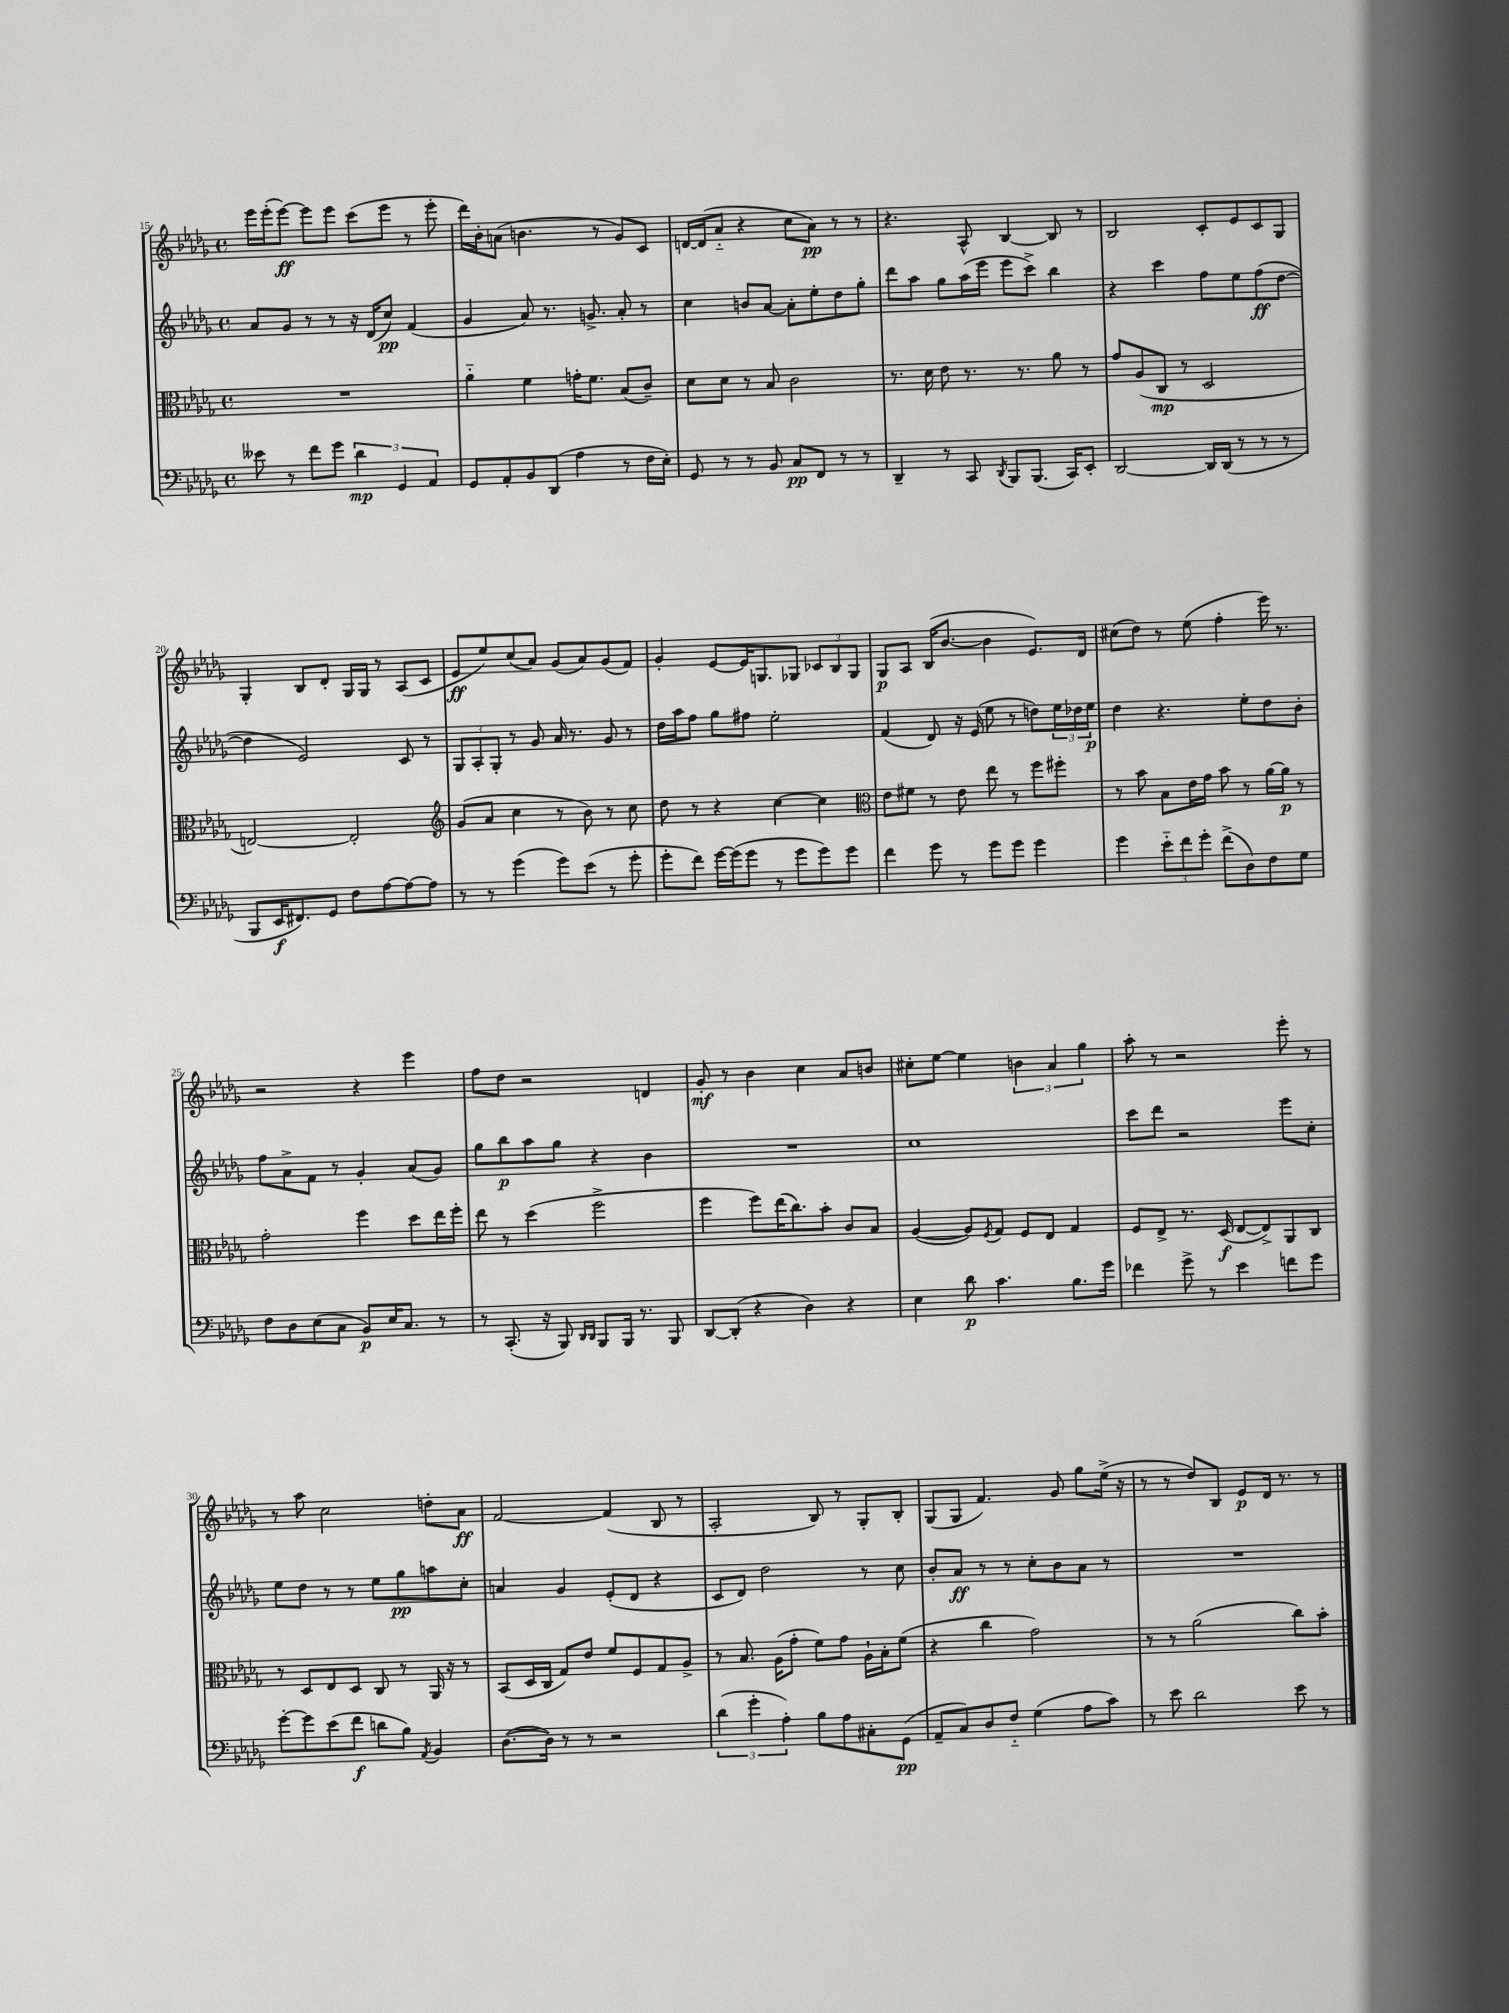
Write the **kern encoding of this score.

**kern	**dynam	**kern	**dynam	**kern	**dynam	**kern	**dynam
*part4	*part4	*part3	*part3	*part2	*part2	*part1	*part1
*staff4	*staff4	*staff3	*staff3	*staff2	*staff2	*staff1	*staff1
*clefF4	*	*clefC3	*	*clefG2	*	*clefG2	*
*k[b-e-a-d-g-]	*	*k[b-e-a-d-g-]	*	*k[b-e-a-d-g-]	*	*k[b-e-a-d-g-]	*
*M4/4	*	*M4/4	*	*M4/4	*	*M4/4	*
*met(c)	*	*met(c)	*	*met(c)	*	*met(c)	*
=15	=15	=15	=15	=15	=15	=15	=15
8e--X\	.	1r	.	8a-/L	.	16eee-\LL	.
.	.	.	.	.	.	(16eee-'\J	.
8r	.	.	.	8g-/J	.	[8eee-\J)	ff
8f\L	.	.	.	8r	.	8eee-\L]	.
8g-\J	.	.	.	8r	.	8eee-\J	.
6d-\	mp	.	.	16r	.	(8ccc\L	.
.	.	.	.	(16d-/KL	.	.	.
.	.	.	.	8cc/J)	pp	8eee-\J	.
6GG-/	.	.	.	.	.	.	.
.	.	.	.	(4f/	.	8r	.
6AA-/	.	.	.	.	.	.	.
.	.	.	.	.	.	8eee-'\	.
=16	=16	=16	=16	=16	=16	=16	=16
8GG-/L	.	4a-\	.	4g-/	.	16ddd-\LL)	.
.	.	.	.	.	.	16b-'\J	.
8AA-'/	.	.	.	.	.	(8an\J	.
8BB-/	.	4f\	.	8a-/)	.	4.bn\	.
(8DD-/J	.	.	.	8.r	.	.	.
4A-\	.	16gn'\KL	.	.	.	.	.
.	.	8.f\J	.	8.gn^/	.	.	.
.	.	.	.	.	.	8r	.
8r	.	(8B-/L	.	8a-'/	.	8g-/L)	.
16F\LL	.	8c~/J)	.	8r	.	8c/J	.
16E-'\JJ)	.	.	.	.	.	.	.
=17	=17	=17	=17	=17	=17	=17	=17
8GG-/	.	8d-\L	.	4cc\	.	[16dn/LL	.
.	.	.	.	.	.	(16d/J]	.
8r	.	8d-\J	.	.	.	8a-/J	.
8r	.	8r	.	8bn/L	.	4r	.
8BB-/	.	8B-/	.	[8a-/J	.	.	.
8C/L	pp	2c\	.	8a-'\L]	.	8cc\L	.
8FF/J	.	.	.	8ee-'\	.	8a-\J)	pp
8r	.	.	.	8dd-\	.	8r	.
8r	.	.	.	8gg-'\J	.	8r	.
=18	=18	=18	=18	=18	=18	=18	=18
4DD-~/	.	8.r	.	8ddd-\L	.	4.r	.
.	.	.	.	8aa-\J	.	.	.
.	.	16d-\	.	.	.	.	.
8r	.	8e-\	.	8gg-\L	.	.	.
8CC/	.	8.r	.	(16aa-\L	.	8A-^^/	.
.	.	.	.	16eee-\JJ	.	.	.
8qDD-/	.	.	.	.	.	.	.
8BBB-/L	.	.	.	8eee-\L	.	[4B-/	.
.	.	8.r	.	.	.	.	.
(8.BBB-/J	.	.	.	8ccc^\J)	.	.	.
.	.	8a-\	.	4bb-\	.	8B-/]	.
16CC/KL)	.	.	.	.	.	.	.
8EE-'/J	.	8r	.	.	.	8r	.
=19	=19	=19	=19	=19	=19	=19	=19
[2DD-/	.	8g-/L	.	4r	.	2B-/	.
.	.	(8A-/	.	.	.	.	.
.	.	8C/J	mp	4ccc\	.	.	.
.	.	8r	.	.	.	.	.
16DD-/LL]	.	2D-/	.	8ff\L	.	8c'/L	.
(16DD-/JJ	.	.	.	.	.	.	.
8r	.	.	.	8ee-\	.	8e-/	.
8r	.	.	.	(8ff\	ff	8c/	.
8r	.	.	.	[8dd-\J	.	8G-/J	.
!!LO:LB:g=z
=20	=20	=20	=20	=20	=20	=20	=20
8BBB-/L	.	[2En/)	.	4dd-\]	.	4G-'/	.
16EE-/K	f	.	.	.	.	.	.
8.FF#X/)	.	.	.	.	.	.	.
.	.	.	.	2e-/)	.	8B-/L	.
8GG-/J	.	.	.	.	.	8d-'/J	.
8F\L	.	2E'/]	.	.	.	16G-/LL	.
.	.	.	.	.	.	16G-/JJ	.
[8A-\	.	.	.	.	.	8r	.
8A-\_	.	.	.	8c/	.	(8A-/L	.
8A-\J]	.	.	.	8r	.	8c/J	.
=21	=21	=21	=21	=21	=21	=21	=21
*	*	*clefG2	*	*	*	*	*
8r	.	(8g-/L	.	12G-/L	.	8e-/L	ff
.	.	.	.	12A-'/	.	.	.
8r	.	8a-/J	.	.	.	8ee-/)	.
.	.	.	.	12G-'/J	.	.	.
(4g-\	.	4cc\	.	8r	.	(8cc/	.
.	.	.	.	8g-/	.	8a-/J)	.
8g-\L)	.	8r	.	16a-/	.	(8g-/L	.
.	.	.	.	8.r	.	.	.
(8e-\J	.	8b-\)	.	.	.	8a-/)	.
8r	.	8r	.	8g-/	.	(8g-/	.
8g-'\	.	8cc\	.	8r	.	8f/J)	.
=22	=22	=22	=22	=22	=22	=22	=22
8g-'\L	.	8dd-\	.	16dd-\LL	.	4g-'/	.
.	.	.	.	16aa-\J	.	.	.
8f\J)	.	8r	.	8ff\J	.	.	.
[16g-\LL	.	4r	.	8gg-\L	.	[8e-/L	.
(16g-\J]	.	.	.	.	.	.	.
8g-\J	.	.	.	8ff#X\J	.	16e-/K]	.
.	.	.	.	.	.	8.Gn/	.
8r	.	[4cc\	.	2ee-'\	.	.	.
8g-\L	.	.	.	.	.	8G-X/J	.
8g-\)	.	4cc\]	.	.	.	12c-X/L	.
.	.	.	.	.	.	12B-/	.
8g-\J	.	.	.	.	.	.	.
.	.	.	.	.	.	12G-/J	.
=23	=23	=23	=23	=23	=23	=23	=23
*	*	*clefC3	*	*	*	*	*
4f\	.	8e-\L	.	(4f/	.	8G-/L	p
.	.	8f#X\J	.	.	.	8A-/J	.
8g-\	.	8r	.	8d-/)	.	(16B-/KL	.
.	.	.	.	.	.	[8.b-/J	.
8r	.	8e-\	.	16r	.	.	.
.	.	.	.	(16e-/	.	.	.
8g-\L	.	8ee-\	.	8ee-\	.	4b-\]	.
8g-\J	.	8r	.	8r	.	.	.
4g-\	.	8ff\L	.	8ddn\L)	.	8.e-/L)	.
.	.	8ff#X'\J	.	24ee-\L	.	.	.
.	.	.	.	24dd-X\	.	.	.
.	.	.	.	.	.	16d-/Jk	.
.	.	.	.	24ee-\JJ	p	.	.
=24	=24	=24	=24	=24	=24	=24	=24
4g-\	.	8r	.	4dd-\	.	(8cc#X\L	.
.	.	8b-\	.	.	.	8dd-\J)	.
12e-\L	.	8B-\L	.	4.r	.	8r	.
12f\	.	.	.	.	.	.	.
.	.	16e-\L	.	.	.	(8ee-\	.
12g-'\J	.	.	.	.	.	.	.
.	.	16g-\JJ	.	.	.	.	.
(8f^\L	.	8b-\	.	.	.	4ff'\	.
8D-\)	.	8r	.	8ee-'\L	.	.	.
8F\	.	[16a-\LL	.	8dd-\	.	16eee-\)	.
.	.	16a-\JJ]	p	.	.	8.r	.
8G-\J	.	8r	.	8b-'\J	.	.	.
!!LO:LB:g=z
=25	=25	=25	=25	=25	=25	=25	=25
8F\L	.	2g-'\	.	8ff\L	.	2r	.
8D-\	.	.	.	8a-^\	.	.	.
(8E-\	.	.	.	8f\J	.	.	.
8C\J	.	.	.	8r	.	.	.
8BB-/L)	p	4ff\	.	4g-'/	.	4r	.
16E-/K	.	.	.	.	.	.	.
8.C/J	.	.	.	.	.	.	.
.	.	8dd-\L	.	(8a-/L	.	4eee-\	.
8r	.	16ee-\L	.	8g-/J)	.	.	.
.	.	16ff'\JJ	.	.	.	.	.
=26	=26	=26	=26	=26	=26	=26	=26
8r	.	8ee-\	.	8gg-\L	.	8ff\L	.
(8.CC'/	.	8r	.	8bb-\	p	8dd-\J	.
.	.	(4dd-\	.	8aa-\	.	2r	.
16r	.	.	.	.	.	.	.
8BBB-/)	.	.	.	8gg-\J	.	.	.
16qqDD-/LL	.	.	.	.	.	.	.
16qqDD-/JJ	.	.	.	.	.	.	.
8BBB-/L	.	2ff^\	.	4r	.	.	.
16BBB-/Jk	.	.	.	.	.	.	.
8.r	.	.	.	.	.	.	.
.	.	.	.	4b-\	.	4dn/	.
8BBB-/	.	.	.	.	.	.	.
=27	=27	=27	=27	=27	=27	=27	=27
[8DD-/L	.	4ff\	.	1r	.	8g-'/	mf
(8DD-'/J]	.	.	.	.	.	8r	.
4r	.	8ff\L)	.	.	.	4b-\	.
.	.	(16ee-\K	.	.	.	.	.
.	.	8.cc\)	.	.	.	.	.
4D-\)	.	.	.	.	.	4cc\	.
.	.	8b-'\J	.	.	.	.	.
4r	.	8c/L	.	.	.	8a-/L	.
.	.	8B-/J	.	.	.	8bn/J	.
=28	=28	=28	=28	=28	=28	=28	=28
4E-\	.	([4A-/	.	1cc	.	8cc#X'\L	.
.	.	.	.	.	.	[8ee-\J	.
8d-\	p	8A-/L])	.	.	.	4ee-\]	.
.	.	8qF/	.	.	.	.	.
4.c\	.	8G-/J	.	.	.	.	.
.	.	8F/L	.	.	.	6bn\	.
.	.	8E-/J	.	.	.	.	.
.	.	.	.	.	.	6a-/	.
8.B-\L	.	4G-/	.	.	.	.	.
.	.	.	.	.	.	6gg-\	.
16g-\Jk	.	.	.	.	.	.	.
=29	=29	=29	=29	=29	=29	=29	=29
4f-X\	.	8F/L	.	8ccc\L	.	8aa-'\	.
.	.	8E-^/J	.	8ddd-\J	.	8r	.
8g-^\	.	8.r	.	2r	.	2r	.
8r	.	.	.	.	.	.	.
.	.	(16D-/	f	.	.	.	.
4e-\	.	[8E-/L	.	.	.	.	.
.	.	8E-^/])	.	.	.	.	.
8fn\L	.	8AA-/	.	8eee-\L	.	8eee-'\	.
8g-\J	.	8C/J	.	8cc'\J	.	8r	.
!!LO:LB:g=z
=30	=30	=30	=30	=30	=30	=30	=30
[8g-'\L	.	8r	.	8ee-\L	.	8r	.
8g-\]	.	8D-/L	.	8dd-\J	.	8aa-\	.
(8e-\	.	8E-/	.	8r	.	2cc\	.
8f\J	f	8D-/J	.	8r	.	.	.
8dn\L	.	8C/	.	8ee-\L	.	.	.
8B-\J)	.	8r	.	8gg-\	pp	.	.
8qAA-/	.	.	.	.	.	.	.
4BB-/	.	16AA-/	.	8aan\	.	8ddn'\L	.
.	.	16r	.	.	.	.	.
.	.	8r	.	8cc'\J	.	8a-\J	ff
=31	=31	=31	=31	=31	=31	=31	=31
([8.D-\L	.	(8BB-/L	.	4an/	.	[2f/	.
.	.	16D-/L	.	.	.	.	.
16D-\Jk])	.	16C/JJ	.	.	.	.	.
8r	.	8G-/L)	.	4g-/	.	.	.
8r	.	8e-/J	.	.	.	.	.
2r	.	8f/L	.	(8e-'/L	.	(4f/]	.
.	.	8F/	.	8d-/J	.	.	.
.	.	8G-/	.	4r	.	8B-/	.
.	.	8A-^/J	.	.	.	8r	.
=32	=32	=32	=32	=32	=32	=32	=32
(6d-\	.	8r	.	8c/L	.	2A-'/	.
.	.	8.B-/	.	8d-/J)	.	.	.
6g-'\	.	.	.	.	.	.	.
.	.	.	.	2dd-\	.	.	.
.	.	(16A-\KL	.	.	.	.	.
6A-'\)	.	.	.	.	.	.	.
.	.	8g-'\J	.	.	.	.	.
8B-\L	.	8f\L)	.	.	.	8B-/)	.
8A-\	.	8g-\J	.	.	.	8r	.
8C#X'\	.	16A-`\LL	.	8r	.	8G-'/L	.
.	.	16B-'\J	.	.	.	.	.
(8GG-\J	pp	(8f\J	.	8cc\	.	8B-'/J	.
=33	=33	=33	=33	=33	=33	=33	=33
8AA-~/L	.	4r	.	8b-'/L	.	(8G-/L	.
8C/)	.	.	.	8a-/J	ff	8G-/J	.
8D-/	.	4cc\	.	8r	.	4.f/)	.
8F/J	.	.	.	8r	.	.	.
(4G-\	.	2g-\)	.	8cc'\L	.	.	.
.	.	.	.	8b-\	.	8g-/	.
8A-\L	.	.	.	8a-\J	.	8gg-\L	.
8c\J)	.	.	.	8r	.	(16ee-^\Jk	.
.	.	.	.	.	.	16r	.
=34	=34	=34	=34	=34	=34	=34	=34
8r	.	8r	.	1r	.	8r	.
8e-\	.	8r	.	.	.	8r	.
2d-\	.	(2a-\	.	.	.	8dd-/L)	.
.	.	.	.	.	.	8B-/J	.
.	.	.	.	.	.	8e-/L	p
.	.	.	.	.	.	16d-/Jk	.
.	.	.	.	.	.	8.r	.
8e-\	.	8cc\L)	.	.	.	.	.
8r	.	8b-'\J	.	.	.	8r	.
==	==	==	==	==	==	==	==
*-	*-	*-	*-	*-	*-	*-	*-
